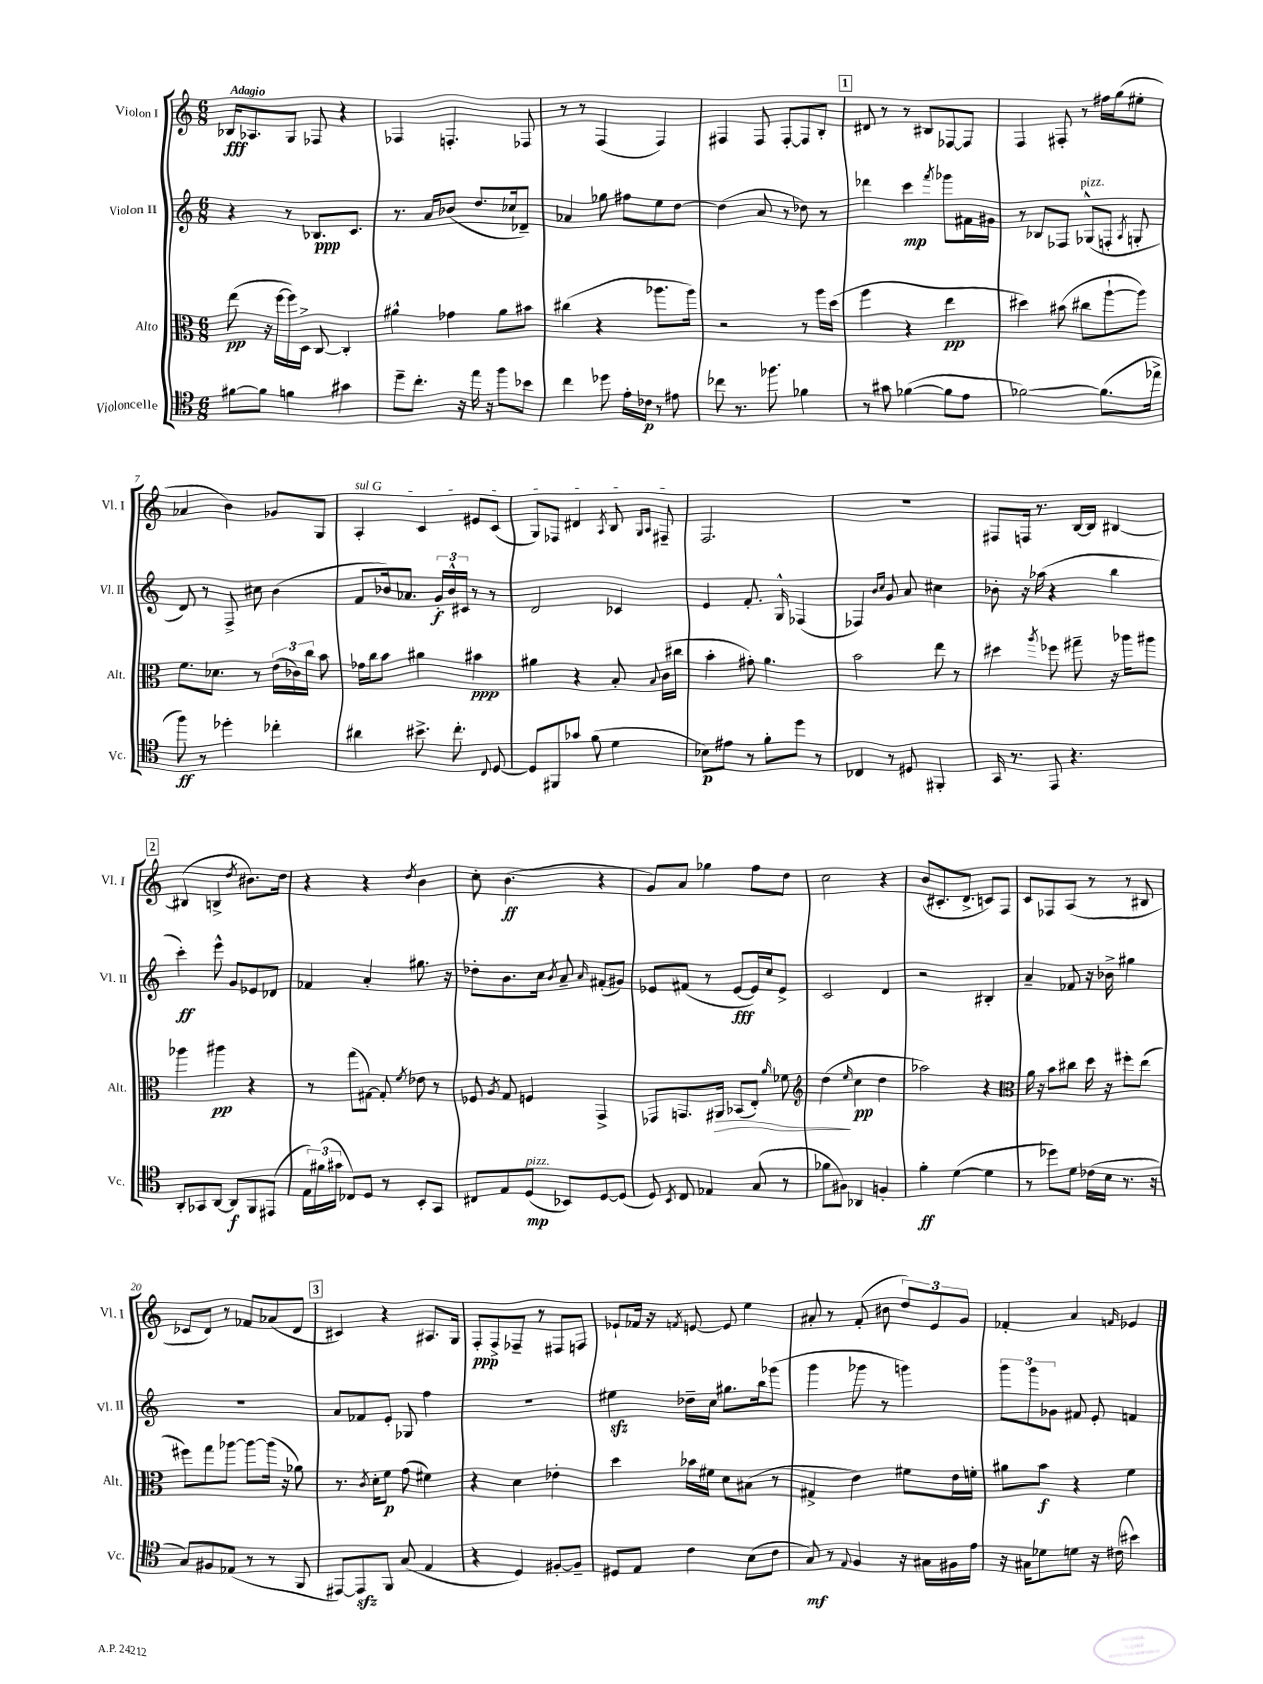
<<
\new StaffGroup <<
\new Staff = "s0" \with { instrumentName = "Violon I" shortInstrumentName = "Vl. I" } {
    \clef treble \key c \major \numericTimeSignature \time 6/8 \tempo "Adagio"
    \autoBeamOff bes16[\fff aes8. g8] fes8 r4 |
    fes4 f4.-. fes8 |
    r8 r8 f4( f4) |
    fis4 fis8 fis8[~-. fis8 b8]-. |
    \mark \markup { \box "1" } dis'8 r8 r8 bis8[ fes8~ fes8] |
    f4 fis8-. r8 fis''16[ g''16( eis''8]-. |
    aes'4 b'4) ges'8[ g8] |
    \once \override TextSpanner.bound-details.left.text = \markup { \italic "sul G" } a4-.\startTextSpan c'4 eis'8[ c'8]( |
    g8[) fes8] dis'4 \acciaccatura { a8 } b8 \grace { g16[ a16] } fis8--\stopTextSpan |
    f2. |
    R2. |
    fis8[ f16] r8. b16[~ b16] bis4~ |
    \mark \markup { \box "2" } bis4( b4-> \acciaccatura { d''8 } bis'8.[) d''16] |
    r4 r4 \acciaccatura { d''8 } b'4 |
    c''8-. b'4.\ff( r4 |
    g'8[) a'8] ges''4 f''8[ d''8] |
    c''2 r4 |
    b'8[( cis'8.-. d'8.]-> c'8[) f8] |
    c'8[ fes8 a8]( r8 r8 bis8 |
    ces'8[ d'8]) r8 fes'8[ aes'8( d'8] |
    \mark \markup { \box "3" } cis'4) r4 ais8.[ g16] |
    f8[-.\ppp f8-> fes8]-- r8 fis8[ f8] |
    ees'8[-! fes'16] r16 \acciaccatura { f'8 } e'8~ e'8 e''4 |
    ais'8-. r8 f'8-.( bis'8 \tuplet 3/2 { d''8[) e'8 g'8] } |
    fes'4-. a'4 \grace { f'16 } ees'4 \bar "|." |
}
\new Staff = "s1" \with { instrumentName = "Violon II" shortInstrumentName = "Vl. II" } {
    \clef treble \key c \major \numericTimeSignature \time 6/8
    \autoBeamOff r4 r8 bes8.[\ppp c'8.] |
    r8. a'16[ bes'8]( d''8.[ ces''16 des'8]--) |
    aes'4 ges''8 fis''8[ e''8 d''8]~ |
    d''4( a'8 r8 des''8) r8 |
    \mark \markup { \box "1" } des'''4 c'''4\mp \acciaccatura { f'''8 } ges'''8[ fis'16 gis'16] |
    r8 bes8[ fes8] ges8[-^^\markup { \italic "pizz." }( f8]-. \acciaccatura { a8 } g8-. |
    d'8) r8 f8-> cis''8 b'4( |
    f'8[ bes'16) aes'8.] \tuplet 3/2 { g'16[-.\f bes'16-^ cis'16] } r8 r8 |
    d'2 ces'4 |
    e'4 f'8.-. g16-^ fes4( |
    fes4) \grace { b'16[ c''16] } g'8 a'8 cis''4 |
    bes'8-. r16 aes''16( r4 b''4 |
    \mark \markup { \box "2" } c'''4-.\ff) e'''8-^ g'8[ ees'8 des'8] |
    fes'4 a'4-. gis''8. r16 |
    des''8[-. b'8. c''16] \acciaccatura { b'8 } a'8-- \grace { a'16 } fis'8[-.( gis'8]) |
    ees'8[ fis'8]( r8 ees'8[~\fff ees'16) c''16 ees'8]-> |
    c'2 d'4 |
    r2 bis4-. |
    a'4-- fes'8 r16 bes'16-> gis''4 |
    R2. |
    \mark \markup { \box "3" } a'8[ fes'8 e'8]-. ges8 f''4 |
    R2. |
    eis''4\sfz des''16[-- c''16] gis''8.[ b''16 ges'''8]( |
    g'''4 ges'''8 r8 g'''4) |
    \tuplet 3/2 { g'''8[ g'''8 ges'8] } fis'8 e'8-. f'4 \bar "|." |
}
\new Staff = "s2" \with { instrumentName = "Alto" shortInstrumentName = "Alt." } {
    \clef alto \key c \major \numericTimeSignature \time 6/8
    \autoBeamOff e''8\pp( r16 f''16[~ f''16) d16]-> c8~ c4-. |
    ais'4-^ ges'4 ais'8[ bis'8] |
    cis''4( r4 aes''8.[ aes''16]) |
    r2 r8 a''16[ d''16]( |
    \mark \markup { \box "1" } f''4 r4 e''4\pp |
    dis''4) bis'8( cis''8[ a''8~-! a''8]) |
    f'8.[ des'8.] r8 \tuplet 3/2 { e'16[( ces'16) c''16] } b'8 |
    ges'16[ c''16 b'8] ais'4 bis'4\ppp |
    ais'4 r4 b8-. \appoggiatura { b8 } c'16[( cis''16] |
    b'4-. gis'8-.) a'4. |
    b'2 e''8 r8 |
    dis''4 \acciaccatura { a''8 } fes''8 gis''8-- r16 aes''16[ ais''8] |
    \mark \markup { \box "2" } aes''4 ais''4\pp r4 |
    r8 g''8[( gis8]~) gis8-. \acciaccatura { f'8 } ees'8 r8 |
    fes8 \acciaccatura { a8 } g8 f4 g,4-> |
    ges,8[ g,8. ais,16]\> bes,8[( e8]-.) \grace { a'16 } fes'8 |
    \clef treble d''4\!( \grace { e''16 } c''4\pp d''4 |
    aes''2) r4 |
    \clef alto a'16 r16 b'8[ cis''8] d''16 r16 fis''8[-. e''8]( |
    fis''8[) g''8 aes''8]~ aes''8[~ aes''16]( r16 aes'8) |
    \mark \markup { \box "3" } r8. \acciaccatura { c'8 } d'16[-. f'8]\p g'8( fis'4) |
    r4 d'4 ees'4-. |
    d''4 bes'16[ fis'16] d'8[ bis8]( r8 |
    gis4-> e'4) fis'8[ e'16 f'16]-. |
    ais'8[ b'8]\f r4 f'4 \bar "|." |
}
\new Staff = "s3" \with { instrumentName = "Violoncelle" shortInstrumentName = "Vc." } {
    \clef tenor \key c \major \numericTimeSignature \time 6/8
    \autoBeamOff fis'8[~ fis'8] f'4 gis'4 |
    d''8[-- c''8.]-. r16 e''16 r16 f''8[ bes'8] |
    c''4 des''8 e'16[-. ces'16]\p r8 eis'8 |
    ces''8 r8. fes''8. fes'4 |
    \mark \markup { \box "1" } r8 gis'8 fes'4~( fes'8[ e'8] |
    fes'2~) fes'8.[( ees''16]-> |
    f''8\ff) r8 des''4-. ces''4-. |
    ais'4 bis'8.-> c''8.-. \appoggiatura { c8 } d8~ |
    d8[ fis,8 ges'8] f'8( d'4 |
    bes8[\p) eis'8] r8 f'8[-. d''8] r8 |
    ces4 r8 dis8 fis,4-. |
    g,16 r8. e,8 r4. |
    \mark \markup { \box "2" } a,8[-. ges,8 a,8]~ a,8[\f f,8 eis,8]( |
    \tuplet 3/2 { e16[) fis'16( gis'16] } ces8[) d8] r8 b,8[-. g,8] |
    cis8[ e8 d8]\mp^\markup { \italic "pizz." }( bes,8[) d8~ d8]( |
    d8) \acciaccatura { b,8 } c8 ees4 g8( r8 |
    fes'8[ fis8]) aes,4 f4-. |
    f'4-.\ff d'4~( d'4 |
    r8 des''8[) d'8] ces'16[( b16] r8. r16 |
    g8[) fis8 ees8]( r8 r8 f,8 |
    \mark \markup { \box "3" } eis,8[~) eis,8\sfz f,8] g8( e4 |
    r4 d4) fis8[~-. fis8]-- |
    dis8[ e8] c'4 b8[( c'8] |
    g8\mf) r8 \appoggiatura { e8 } f4 r16 gis16[ fis16 e'16] |
    r16 gis16[ des'8 d'8] r16 cis'16( bis'4) \bar "|." |
}
>>
>>
